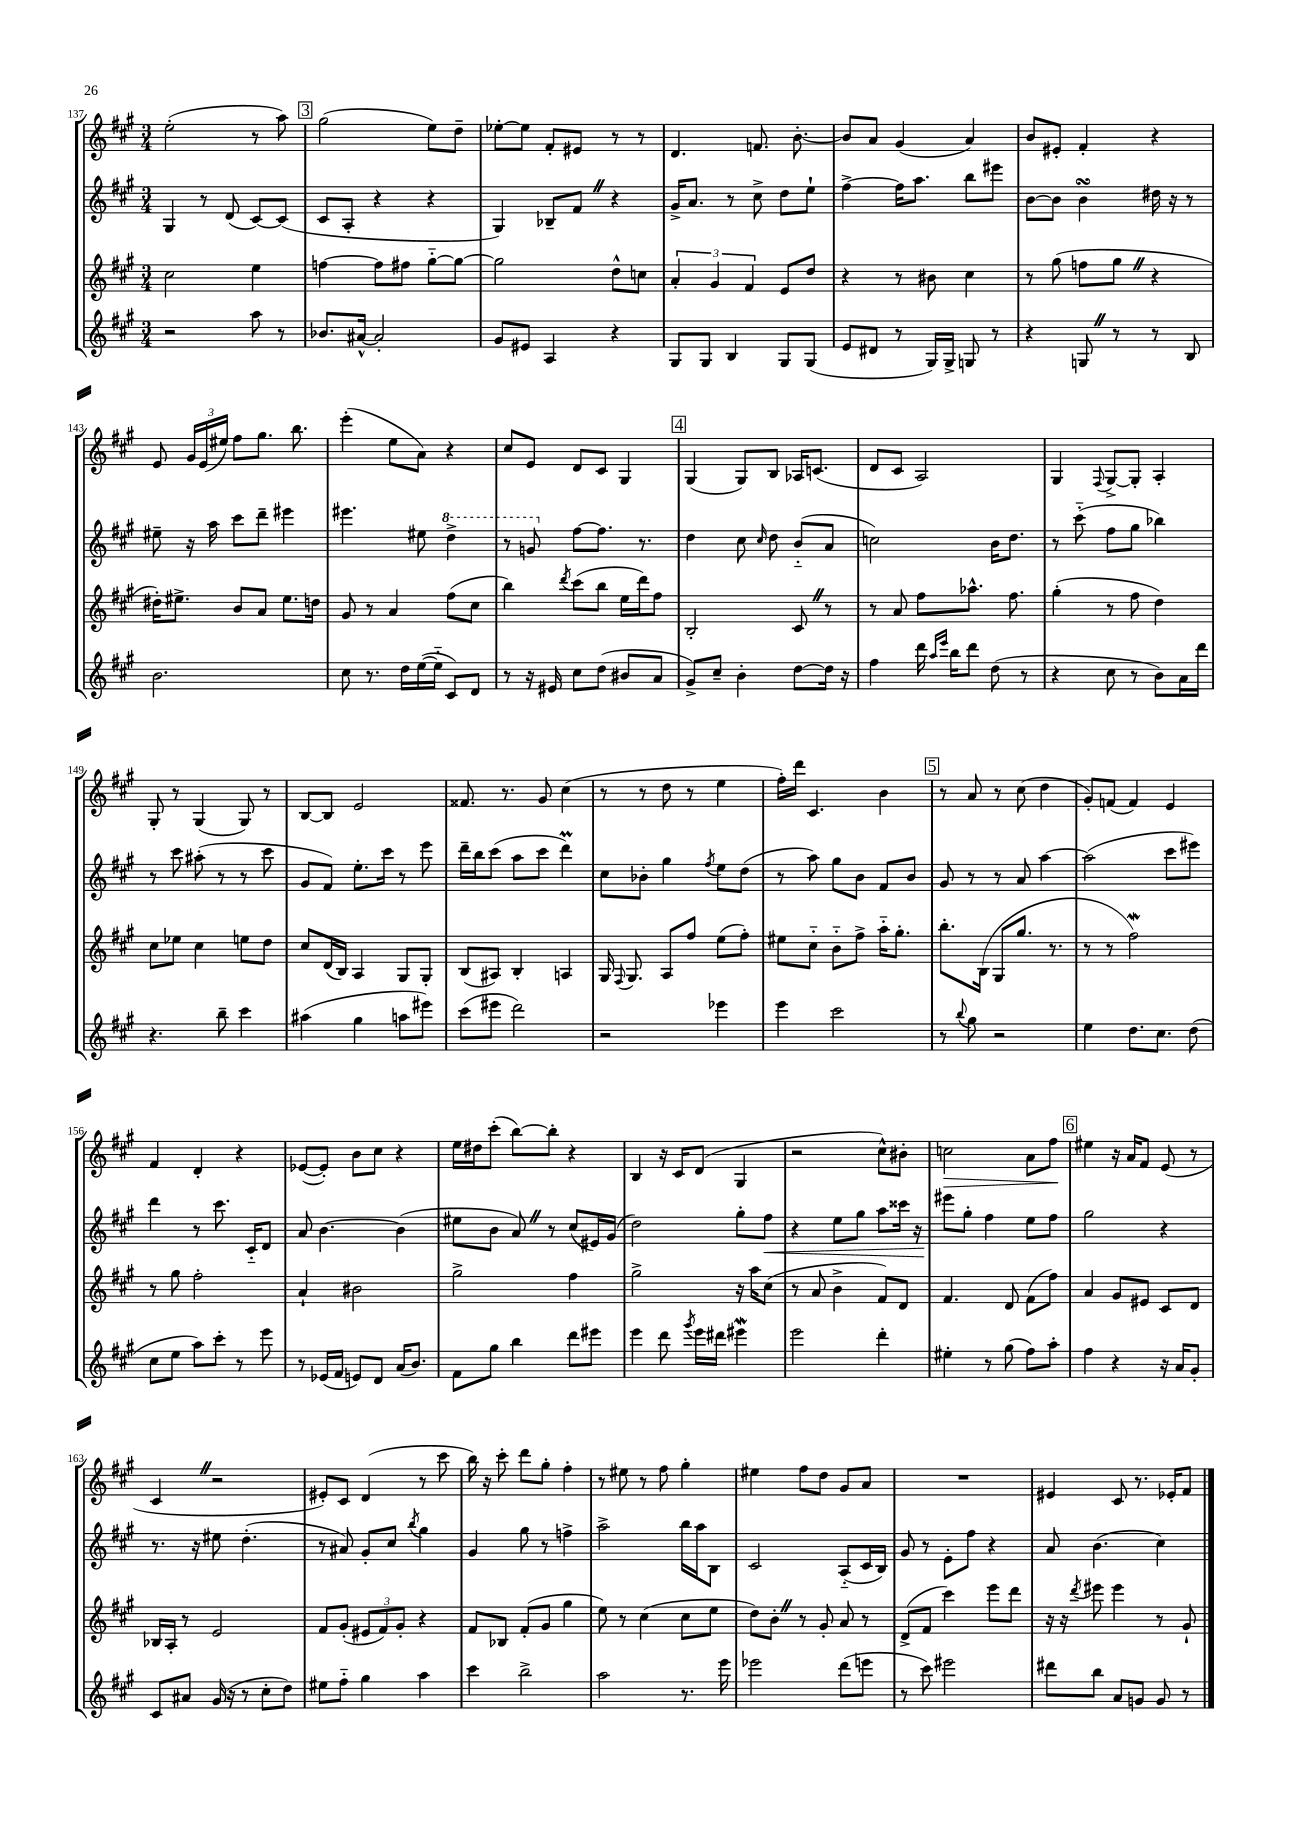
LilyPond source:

<<
\new StaffGroup <<
\new Staff = "s0" {
    \clef treble \key a \major \numericTimeSignature \time 3/4
    \autoBeamOff e''2-.( r8 a''8) |
    \mark \markup { \box "3" } gis''2( e''8[) d''8]-- |
    ees''8[~-. ees''8] fis'8[-. eis'8] r8 r8 |
    d'4. f'8. b'8.~-. |
    b'8[ a'8] gis'4( a'4) |
    b'8[ eis'8]-. fis'4-. r4 |
    e'8 \tuplet 3/2 { gis'16[ e'16( eis''16]) } fis''8[ gis''8.] b''8. |
    e'''4-.( e''8[ a'8]) r4 |
    cis''8[ e'8] d'8[ cis'8] gis4 |
    \mark \markup { \box "4" } gis4( gis8[) b8] aes16[ c'8.]( |
    d'8[ cis'8] a2) |
    gis4 \appoggiatura { fis8 } gis8[~-> gis8]-. a4-. |
    gis8-. r8 gis4( gis8) r8 |
    b8[~ b8] e'2 |
    fisis'8. r8. gis'8 cis''4( |
    r8 r8 d''8 r8 e''4 |
    fis''16[-.) d'''16] cis'4. b'4 |
    \mark \markup { \box "5" } r8 a'8 r8 cis''8( d''4 |
    gis'8[-.) f'8]( f'4) e'4 |
    fis'4 d'4-. r4 |
    ees'8[~( ees'8]-.) b'8[ cis''8] r4 |
    e''16[ dis''16 cis'''8]-.( b''8[~) b''8]-. r4 |
    b4 r16 cis'16[ d'8]( gis4 |
    r2 cis''8[-^) bis'8]-. |
    c''2\> a'8[ fis''8]\! |
    \mark \markup { \box "6" } eis''4 r16 a'16[ fis'8] e'8( r8 |
    cis'4 \once \override BreathingSign.text = \markup { \musicglyph "scripts.caesura.straight" } \breathe r2 |
    eis'8[-.) cis'8] d'4( r8 cis'''8 |
    b''16) r16 cis'''8-. d'''8[ gis''8]-. fis''4-. |
    r8 eis''8 r8 fis''8 gis''4-. |
    eis''4 fis''8[ d''8] gis'8[ a'8] |
    R2. |
    eis'4 cis'8 r8. ees'16[-. fis'8] \bar "|." |
}
\new Staff = "s1" {
    \clef treble \key a \major \numericTimeSignature \time 3/4
    \autoBeamOff gis4 r8 d'8( cis'8[~) cis'8]( |
    \mark \markup { \box "3" } cis'8[ a8]-. r4 r4 |
    gis4) bes8[-- fis'8] \once \override BreathingSign.text = \markup { \musicglyph "scripts.caesura.straight" } \breathe r4 |
    gis'16[-> a'8.] r8 cis''8-> d''8[ e''8]-! |
    fis''4~-> fis''16[ a''8.] b''8[ eis'''8] |
    b'8[~ b'8] b'4\turn dis''16 r16 r8 |
    eis''8-- r16 a''16 cis'''8[ d'''8]-- eis'''4 |
    eis'''4. eis''8 \ottava #1 d'''4-> |
    r8 g''8 \ottava #0 fis''8[~ fis''8.] r8. |
    \mark \markup { \box "4" } d''4 cis''8 \grace { cis''16 } d''8 b'8[-_( a'8] |
    c''2) b'16[ d''8.] |
    r8 cis'''8-_( fis''8[ gis''8] bes''4) |
    r8 cis'''8 ais''8-.( r8 r8 cis'''8 |
    gis'8[ fis'8]) e''8.[-. cis'''16] r8 e'''8 |
    d'''16[-- b''16 cis'''8]( a''8[ cis'''8] d'''4\prall) |
    cis''8[ bes'8]-. gis''4 \acciaccatura { fis''8 } e''8[ d''8]( |
    r8 a''8) gis''8[ b'8] fis'8[ b'8] |
    \mark \markup { \box "5" } gis'8 r8 r8 a'8 a''4~ |
    a''2( cis'''8[ eis'''8]) |
    d'''4 r8 cis'''8. cis'16[-_ d'8] |
    a'8 b'4.~ b'4( |
    eis''8[ b'8] a'8) \once \override BreathingSign.text = \markup { \musicglyph "scripts.caesura.straight" } \breathe r8 cis''8[( eis'16) gis'16]( |
    d''2) gis''8[-. fis''8]\< |
    r4 e''8[ gis''8] a''8[ cisis'''16] r16 |
    eis'''8[\! gis''8]-. fis''4 e''8[ fis''8] |
    \mark \markup { \box "6" } gis''2 r4 |
    r8. r16 eis''8 d''4.-.( |
    r8 ais'8) gis'8[-. cis''8] \acciaccatura { b''8 } gis''4 |
    gis'4 gis''8 r8 f''4-> |
    a''2-> b''16[ a''16 b8] |
    cis'2 a8[-_( cis'16 b16]) |
    gis'8 r8 e'8[-. fis''8] r4 |
    a'8 b'4.( cis''4) \bar "|." |
}
\new Staff = "s2" {
    \clef treble \key a \major \numericTimeSignature \time 3/4
    \autoBeamOff cis''2 e''4 |
    \mark \markup { \box "3" } f''4~ f''8[ fis''8] gis''8[~-_ gis''8]~ |
    gis''2 d''8[-^ c''8] |
    \tuplet 3/2 { a'4-. gis'4 fis'4 } e'8[ d''8] |
    r4 r8 bis'8 cis''4 |
    r8 gis''8( f''8[ gis''8] \once \override BreathingSign.text = \markup { \musicglyph "scripts.caesura.straight" } \breathe r4 |
    dis''16[-.) eis''8.]-> b'8[ a'8] eis''8.[ d''16] |
    gis'8 r8 a'4 fis''8[( cis''8] |
    b''4) \acciaccatura { d'''8 } cis'''8[( b''8] e''16[ d'''16) fis''8] |
    \mark \markup { \box "4" } b2-. cis'8 \once \override BreathingSign.text = \markup { \musicglyph "scripts.caesura.straight" } \breathe r8 |
    r8 a'8 fis''8[ aes''8.]-^ fis''8. |
    gis''4-.( r8 fis''8 d''4) |
    cis''8[ ees''8] cis''4 e''8[ d''8] |
    cis''8[ d'16( b16]) a4 gis8[ gis8]-. |
    b8[( ais8]) b4-. a4 |
    gis16 \appoggiatura { fis8 } gis8. a8[ fis''8] e''8[( fis''8]-.) |
    eis''8[ cis''8]-_ b'8[-_ fis''8]-> a''16[-_ gis''8.]-. |
    \mark \markup { \box "5" } b''8.[-. b16]( gis8[ gis''8.] r8. |
    r8 r8 fis''2\mordent) |
    r8 gis''8 fis''2-. |
    a'4-! bis'2 |
    gis''2-> fis''4 |
    gis''2-> r16 a''16[ cis''8]( |
    r8 a'8 b'4-> fis'8[) d'8] |
    fis'4. d'8 fis'8[( fis''8]) |
    \mark \markup { \box "6" } a'4 gis'8[ eis'8] cis'8[ d'8] |
    bes16[ a16]-. r8 e'2 |
    fis'8[ gis'8]-.( \tuplet 3/2 { eis'8[ fis'8) gis'8]-. } r4 |
    fis'8[ bes8] fis'8[-.( gis'8] gis''4 |
    e''8) r8 cis''4( cis''8[ e''8] |
    d''8[) b'8]-. \once \override BreathingSign.text = \markup { \musicglyph "scripts.caesura.straight" } \breathe r8 gis'8-. a'8 r8 |
    d'8[->( fis'8] cis'''4) e'''8[ d'''8] |
    r16 r16 \acciaccatura { d'''8 } eis'''8 eis'''4 r8 gis'8-! \bar "|." |
}
\new Staff = "s3" {
    \clef treble \key a \major \numericTimeSignature \time 3/4
    \autoBeamOff r2 a''8 r8 |
    \mark \markup { \box "3" } bes'8.[ ais'16]~-^ ais'2-. |
    gis'8[ eis'8] a4 r4 |
    gis8[ gis8] b4 gis8[ gis8]( |
    e'8[ dis'8] r8 gis16[) gis16]-> g8 r8 |
    r4 g8 \once \override BreathingSign.text = \markup { \musicglyph "scripts.caesura.straight" } \breathe r8 r8 b8 |
    b'2. |
    cis''8 r8. d''16[ e''16~( e''16]-_ cis'8[) d'8] |
    r8 r16 eis'16 cis''8[ d''8]( bis'8[ a'8] |
    \mark \markup { \box "4" } gis'8[->) cis''8]-- b'4-. d''8[~ d''16] r16 |
    fis''4 d'''16 \grace { a''16[ e'''16] } b''16[ d'''8] d''8( r8 |
    r4 cis''8 r8 b'8[) a'16 d'''16] |
    r4. b''8-- cis'''4 |
    ais''4( gis''4 a''8[ eis'''8]) |
    cis'''8[( eis'''8] d'''2) |
    r2 ees'''4 |
    e'''4 cis'''2 |
    \mark \markup { \box "5" } r8 \appoggiatura { b''8 } gis''8 r2 |
    e''4 d''8.[ cis''8.] d''8( |
    cis''8[ e''8] a''8[) cis'''8]-. r8 e'''8 |
    r8 ees'16[( fis'16] e'8[) d'8] a'16[( b'8.]) |
    fis'8[ gis''8] b''4 d'''8[ eis'''8] |
    e'''4 d'''8 \acciaccatura { gis'''8 } e'''16[ dis'''16] eis'''4\mordent |
    e'''2 d'''4-. |
    eis''4-. r8 gis''8( fis''8[) a''8]-. |
    \mark \markup { \box "6" } fis''4 r4 r16 a'16[ gis'8]-. |
    cis'8[ ais'8] gis'16( r16 r8 cis''8[-. d''8]) |
    eis''8[ fis''8]-_ gis''4 a''4 |
    cis'''4 b''2-> |
    a''2 r8. e'''16 |
    ees'''2 d'''8[( e'''8] |
    r8 cis'''8) eis'''2 |
    dis'''8[ b''8] a'8[ g'8] g'8 r8 \bar "|." |
}
>>
>>
\layout { \context { \Score currentBarNumber = #137 } }
